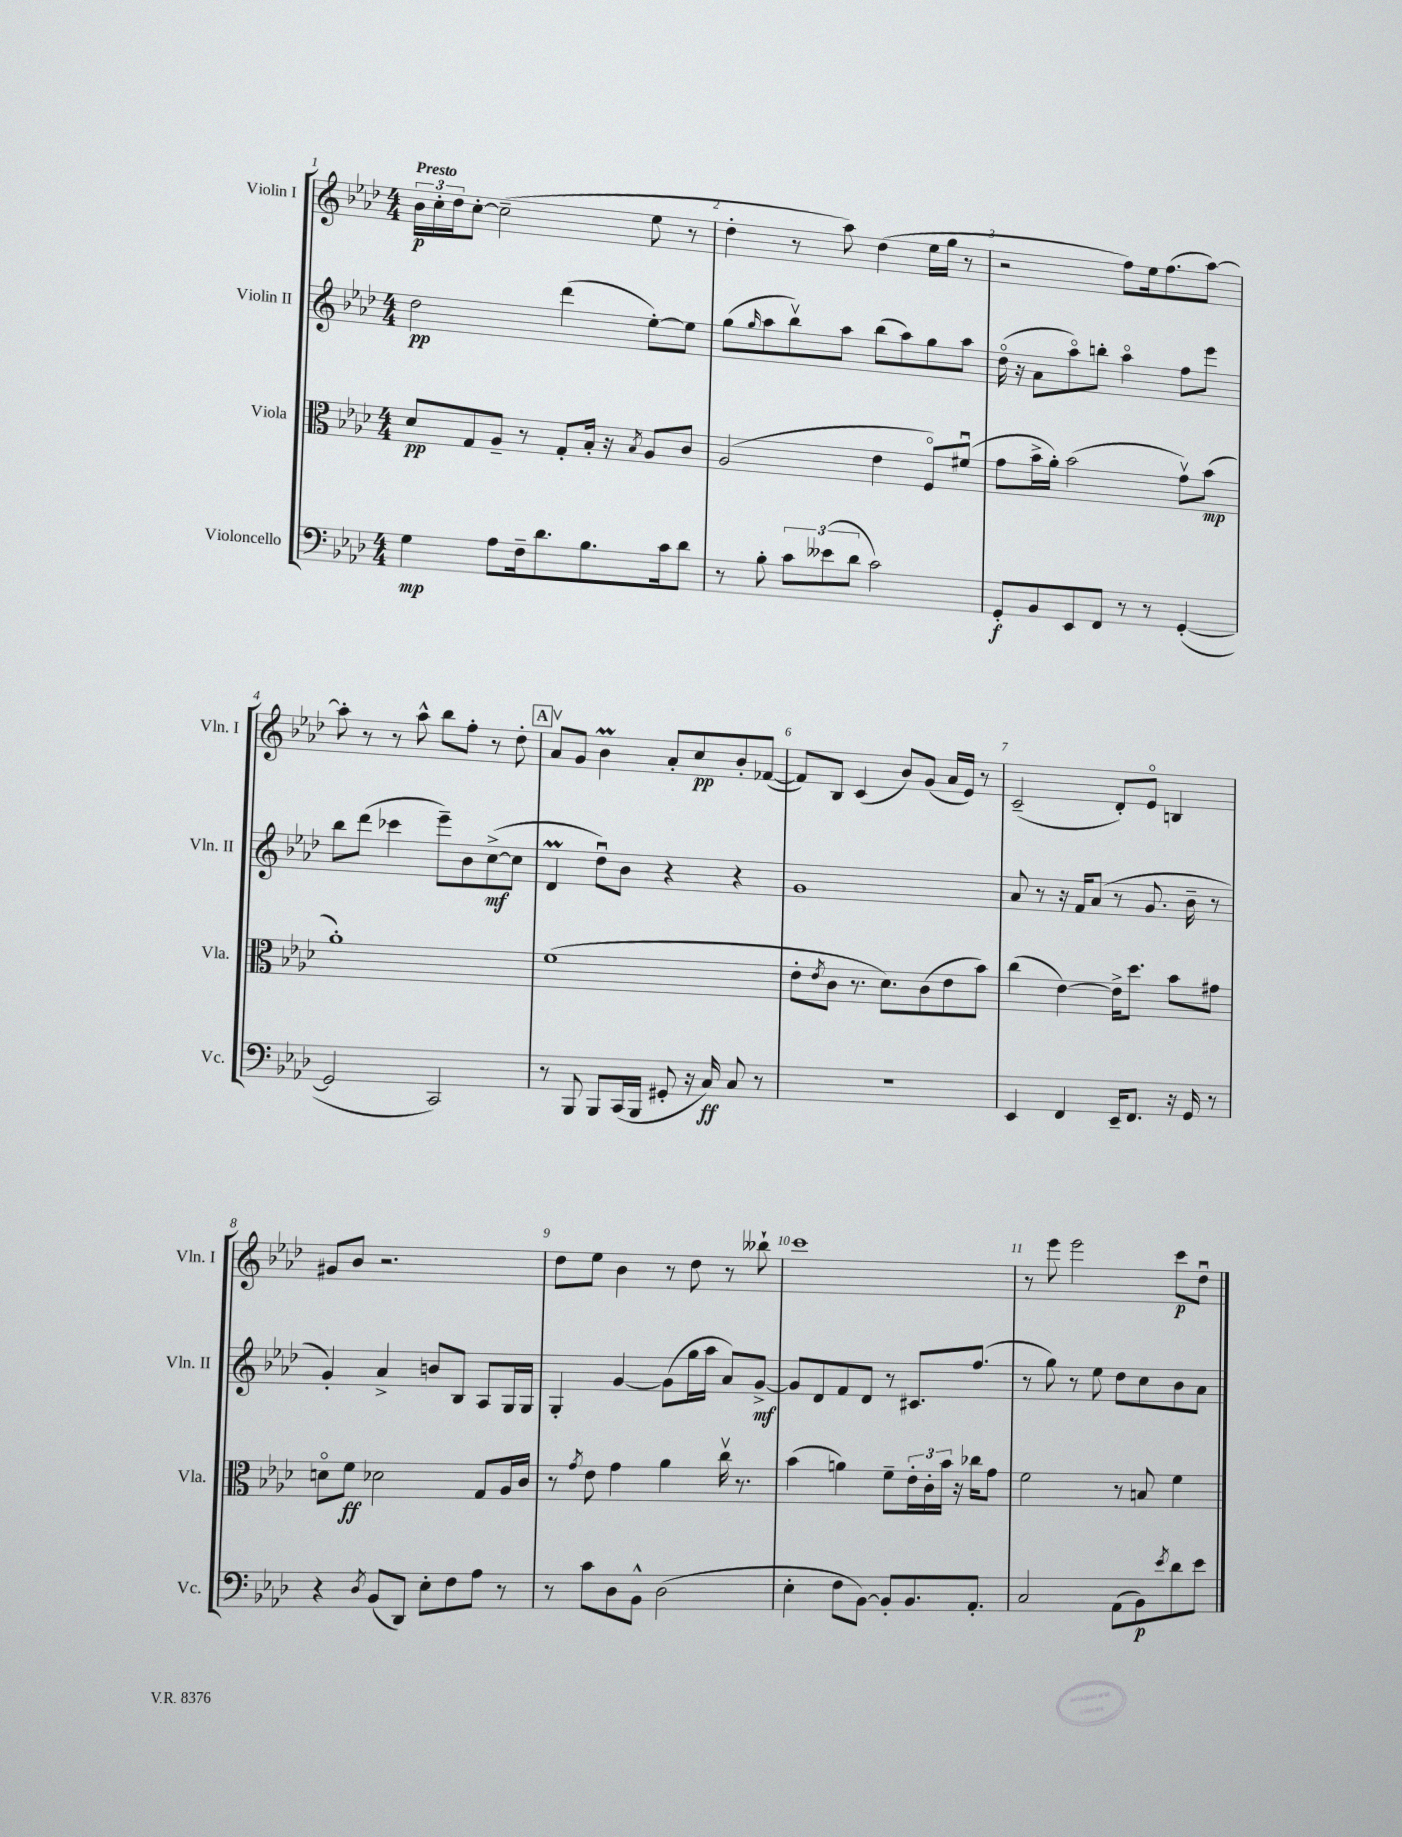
<<
\new StaffGroup <<
\new Staff = "s0" \with { instrumentName = "Violin I" shortInstrumentName = "Vln. I" } {
    \clef treble \key aes \major \numericTimeSignature \time 4/4 \tempo "Presto"
    \tuplet 3/2 { bes'16\p c''16-. des''16 } c''8~-. c''2--( ees''8 r8 |
    des''4-. r8 aes''8) des''4( ees''16 g''16 r8 |
    r2 f''8) ees''16 f''8.( aes''8~) |
    aes''8-. r8 r8 aes''8-^ bes''8 f''8-. r8 des''8-. |
    \mark \markup { \box "A" } aes'8\upbow g'8 bes'4\prall aes'8-. c''8\pp bes'8-. fes'8~( |
    fes'8) bes8 c'4( bes'8) g'8( aes'16 ees'16) r8 |
    c'2--( des'8-.) ees'8\flageolet b4 |
    gis'8 bes'8 r2. |
    des''8 ees''8 bes'4 r8 des''8 r8 beses''8-! |
    c'''1 |
    r8 ees'''8 ees'''2 c'''8\p des''8\downbow \bar "|." |
}
\new Staff = "s1" \with { instrumentName = "Violin II" shortInstrumentName = "Vln. II" } {
    \clef treble \key aes \major \numericTimeSignature \time 4/4
    des''2\pp des'''4( ees''8~-.) ees''8 |
    g''8( \grace { g''16 } aes''8 bes''8\upbow) aes''8 bes''8( aes''8) g''8 aes''8 |
    des''16\flageolet( r16 aes'8 aes''8\flageolet) b''8-. aes''4\flageolet f''8 ees'''8 |
    bes''8 des'''8( ces'''4 ees'''8--) bes'8 c''8~->\mf( c''8 |
    \mark \markup { \box "A" } des'4\prall des''8\downbow) bes'8 r4 r4 |
    g'1 |
    aes'8 r8 r16 f'16 aes'8( r8 g'8. bes'16-- r8 |
    g'4-.) aes'4-> b'8 bes8 aes8 g16 g16 |
    g4-. g'4~ g'8( g''16 aes''16 aes'8) g'8~->\mf |
    g'8 des'8 f'8 des'8 r8 cis'8. f''8.( |
    r8 g''8) r8 ees''8 des''8 c''8 bes'8 aes'8 \bar "|." |
}
\new Staff = "s2" \with { instrumentName = "Viola" shortInstrumentName = "Vla." } {
    \clef alto \key aes \major \numericTimeSignature \time 4/4
    des'8\pp g8 aes8-- r8 g8-. bes16-. r16 \acciaccatura { bes8 } aes8 c'8 |
    aes2( ees'4 f8\flageolet) fis'8\downbow( |
    g'8 bes'16-> aes'16-.) bes'2( g'8\upbow) bes'8\mp( |
    aes'1-.) |
    \mark \markup { \box "A" } f'1( |
    ees'8-. \acciaccatura { ees'8 } c'8 r8. des'8.) c'8( ees'8 bes'8) |
    c''4( ees'4~) ees'16-> des''8. bes'8 gis'8 |
    d'8\flageolet f'8\ff des'2 g8 aes16 c'16 |
    r8 \acciaccatura { g'8 } ees'8 g'4 aes'4 c''16\upbow r8. |
    bes'4( a'4) f'8-- \tuplet 3/2 { ees'16-. c'16-. bes'16 } r16 ces''16 g'8 |
    f'2 r8 b8 f'4 \bar "|." |
}
\new Staff = "s3" \with { instrumentName = "Violoncello" shortInstrumentName = "Vc." } {
    \clef bass \key aes \major \numericTimeSignature \time 4/4
    g4\mp aes8 f16-- des'8. bes8. c'16 des'8 |
    r8 bes8-. \tuplet 3/2 { c'8 eeses'8( des'8 } c'2) |
    g,8-.\f bes,8 ees,8 f,8 r8 r8 g,4~-.( |
    g,2 c,2) |
    \mark \markup { \box "A" } r8 bes,,8 bes,,8 c,16( bes,,16 gis,8-. r16 c16\ff) c8 r8 |
    R1 |
    ees,4 f,4 ees,16-- f,8. r16 g,16 r8 |
    r4 \acciaccatura { des8 } bes,8( des,8) ees8-. f8 aes8 r8 |
    r8 c'8 des8 bes,8-^ des2( |
    ees4-. f8 bes,8~) bes,8-. bes,8. aes,8.-. |
    c2 aes,8( bes,8\p) \acciaccatura { ees'8 } des'8 ees'8 \bar "|." |
}
>>
>>
\layout { \context { \Score \override BarNumber.break-visibility = ##(#f #t #t) barNumberVisibility = #all-bar-numbers-visible } }
